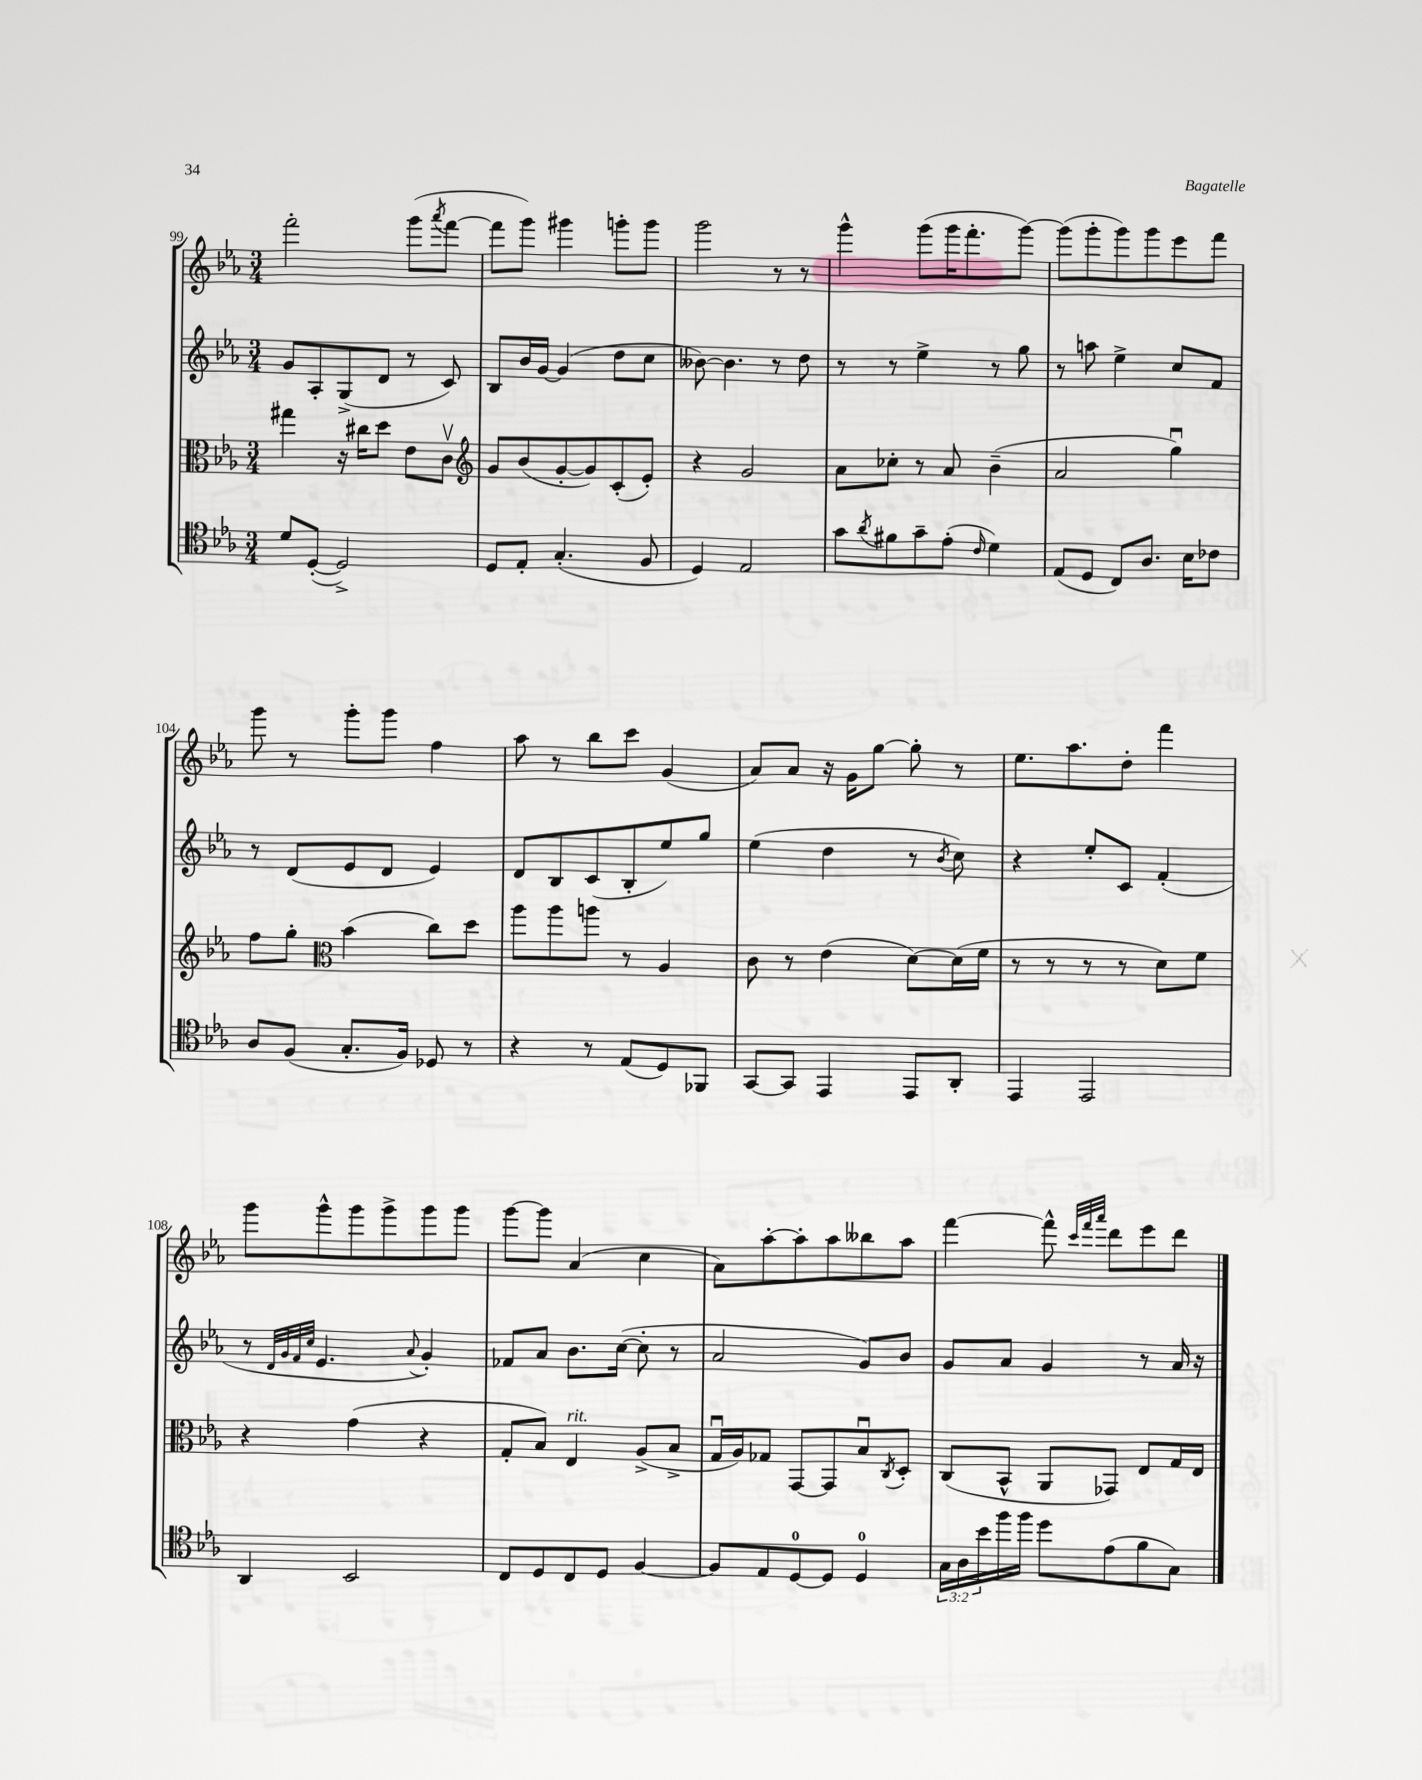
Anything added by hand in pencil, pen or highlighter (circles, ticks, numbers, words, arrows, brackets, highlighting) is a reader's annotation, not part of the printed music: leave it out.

**kern	**kern	**kern	**kern
*staff4	*staff3	*staff2	*staff1
*clefC4	*clefC3	*clefG2	*clefG2
*k[b-e-a-]	*k[b-e-a-]	*k[b-e-a-]	*k[b-e-a-]
*M3/4	*M3/4	*M3/4	*M3/4
8d	4gg#	8g	2fff'
([8D'	.	8A-'	.
2D^])	16r	(8G^	.
.	16cc#	.	.
.	8dd	8d	.
.	8e-	8r	(8ggg
.	.	.	8qaaa-
.	8cv	8c)	[8fff
=	=	=	=
*	*clefG2	*	*
8D	8g	8B-	8fff]
8E-'	(8b-	16b-	8ggg)
.	.	[16g	.
(4.G'	[8g'	(4g]	4ggg#
.	8g])	.	.
.	(8c'	8dd	8ggg'
8F	8e-')	8cc	8ggg
=	=	=	=
4D)	4r	[8b--)	2ggg
.	.	4.b--]	.
2E-	2g	.	.
.	.	8r	8r
.	.	8dd	8r
=	=	=	=
8g	8a-	8r	4ggg^^
8qa-	.	.	.
8f#	8cc-'	8r	.
8g~	8r	4ee-^	(8ggg
(8e-'	8a-	.	16ggg
.	.	.	8.fff'
16qqc	.	.	.
4d)	(4b-~	8r	.
.	.	8gg	[8ggg)
=	=	=	=
(8E-	2a-	8r	(8ggg]
8D	.	8aa	8ggg'
8C)	.	4ee-^	8ggg)
8.A-	.	.	8ggg
.	4ggu)	8cc	8eee-
16B-	.	.	.
8c-	.	8f	8fff
=	=	=	=
8A-	8ff	8r	8ggg
(8F	8gg'	(8d	8r
*	*clefC3	*	*
8.G'	(4b-	8e-	8ggg'
.	.	8d	8ggg
16F)	.	.	.
8D-	8cc)	4e-)	4ff
8r	8dd	.	.
=	=	=	=
4r	8aa-	8d	8aa-
.	8aa-	8B-	8r
8r	8aa	(8c	8bb-
(8E-	8r	8B-'	8ccc
8D)	4A-	8ee-)	(4g
8FF-	.	8gg	.
=	=	=	=
[8GG	8c	(4ee-	8a-)
8GG]	8r	.	8a-
4EE-	(4e-	4dd	16r
.	.	.	16g
.	.	.	[8gg
8EE-	[8d)	8r	8gg']
.	.	8qb-	.
8AA-'	(16d]	8cc)	8r
.	16f	.	.
=	=	=	=
4EE-	8r	4r	8.ee-
.	8r	.	.
.	.	.	8.aa-
2EE-	8r	8ee-'	.
.	8r	8c	8dd'
.	8d)	(4f'	4fff
.	8f	.	.
=	=	=	=
4AA-	4r	8r	8ggg
.	.	32qqd	.
.	.	32qqg	.
.	.	32qqf	.
.	.	32qqcc	.
.	.	4.e-	8ggg^^
2BB-	(4g	.	8ggg
.	.	.	8ggg^
.	.	8qqa-	.
.	4r	4g')	8ggg
.	.	.	8ggg
=	=	=	=
8C	8G'	8f-	[8ggg
8D	8B-)	8a-	8ggg]
8C	4E-	8.b-	(4a-
8D	.	.	.
.	.	([16cc	.
[4F	(8A-^	8cc']	4cc
.	8B-^	8r	.
=	=	=	=
8F]	16Gu	2a-	8a-)
.	16A-)	.	.
8E-	8G-	.	[8aa-'
[8D	[8GG	.	8aa-']
8D]	8GG]	.	8aa-
4D	8B-u	8g)	8bb--
.	8qC	.	.
.	8D'	8b-	8aa-
=	=	=	=
24G	(8C	8g	[4fff
24A-	.	.	.
24b-	.	.	.
16ff	8BB-^^	8a-	.
16ff	.	.	.
8dd	8AA-	4g	8fff^^]
.	.	.	32qqccc
.	.	.	32qqfff
.	.	.	32qqaaa-
(8e-	8GG-)	.	8ddd
8f	8E-	8r	8eee-
8G)	16G	16a-	8ddd
.	16E-	16r	.
==	==	==	==
*-	*-	*-	*-
